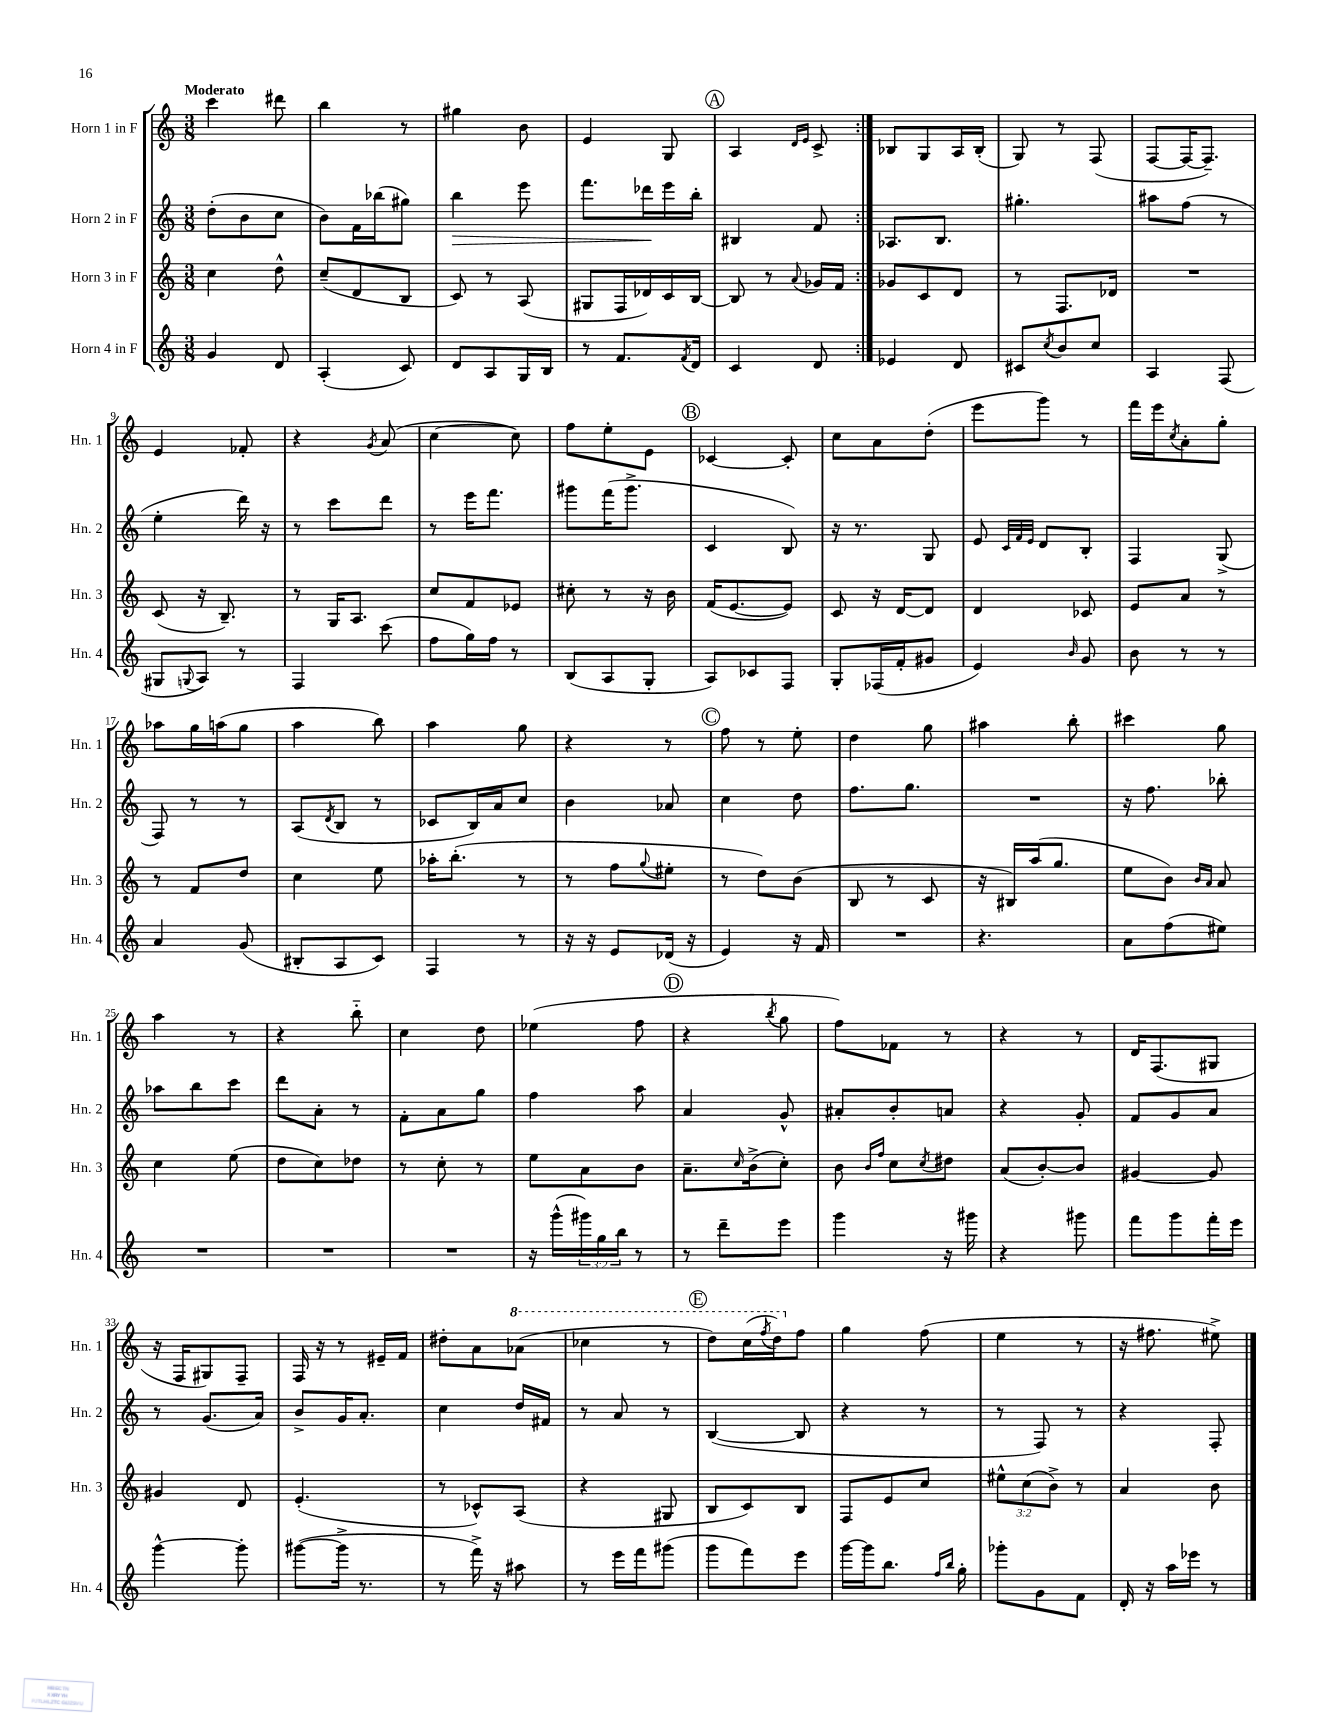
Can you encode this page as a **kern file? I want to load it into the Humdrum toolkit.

**kern	**kern	**kern	**kern
*staff4	*staff3	*staff2	*staff1
*clefG2	*clefG2	*clefG2	*clefG2
*k[]	*k[]	*k[]	*k[]
*M3/8	*M3/8	*M3/8	*M3/8
4g	4cc	(8dd'	4ccc
.	.	8b	.
8d	8dd^^	8cc	8ddd#
=	=	=	=
(4A'	(8cc~	8b)	4bb
.	8d	16f	.
.	.	(16bb-	.
8c)	8B	8gg#)	8r
=	=	=	=
8d	8c)	4bb	4gg#
8A	8r	.	.
16G	(8A	8eee	8b
16B	.	.	.
=	=	=	=
8r	8G#	8.fff	4e
8.f	16F	.	.
.	16d-)	16ddd-	.
.	16c	16eee	8G
8qf	.	.	.
16d	[16B	16bb'	.
=	=	=	=
4c	8B]	4B#	4A
.	8r	.	.
.	.	.	16qqd
.	8qqa	.	16qqe
8d	16g-	8f	8c^
.	16f	.	.
=:|!	=:|!	=:|!	=:|!
4e-	8g-	8.A-	8B-
.	8c	.	8G
.	.	8.B	.
8d	8d	.	16A
.	.	.	(16B-'
=	=	=	=
8c#	8r	4.gg#'	8G)
8qcc	.	.	.
8b	8.F	.	8r
8cc	.	.	(8F
.	16d-	.	.
=	=	=	=
4A	4.r	8aa#	[8F
.	.	(8ff	16F_
.	.	.	8.F~])
(8F	.	8r	.
=	=	=	=
8G#	(8c	4ee'	4e
8qqG	.	.	.
8A)	16r	.	.
.	8.B~)	.	.
8r	.	16ddd)	8f-'
.	.	16r	.
=	=	=	=
4F	8r	8r	4r
.	16G	8ccc	.
.	8.A	.	.
.	.	.	8qg
(8ccc	.	8ddd	(8a
=	=	=	=
8ff	8cc	8r	[4cc
16gg)	8f	16eee	.
16ff	.	8.fff	.
8r	8e-	.	8cc])
=	=	=	=
(8B	8cc#'	8ggg#	8ff
8A	8r	(16fff	8ee'
.	.	8.ggg#^	.
8G'	16r	.	8e
.	16b	.	.
=	=	=	=
8A)	(16f	4c	[4c-
.	[8.e	.	.
8c-	.	.	.
8F	8e])	8B)	8c-']
=	=	=	=
8G'	8c	16r	8cc
.	.	8.r	.
(16F-	16r	.	8a
16f'	[16d	.	.
8g#	8d]	8G	(8dd'
=	=	=	=
4e)	4d	8e	8eee
.	.	32qqc	.
.	.	32qqf	.
.	.	32qqe	.
.	.	8d	8ggg)
16qqb	.	.	.
8g	8c-	8B'	8r
=	=	=	=
8b	8e	4F	16fff
.	.	.	16eee
.	.	.	8qcc
8r	8a	.	8a'
8r	8r	(8G^	8gg'
=	=	=	=
4a	8r	8F)	8aa-
.	8f	8r	16gg
.	.	.	(16aa
(8g	8dd	8r	8gg
=	=	=	=
8B#'	4cc	(8A	4aa
.	.	8qd	.
8A	.	8B	.
8c)	8ee	8r	8bb)
=	=	=	=
4F	16aa-'	8c-	4aa
.	(8.bb'	.	.
.	.	16B)	.
.	.	16a	.
8r	8r	8cc	8gg
=	=	=	=
16r	8r	4b	4r
16r	.	.	.
8e	8ff	.	.
.	8qqgg	.	.
(16d-	8ee#'	8a-	8r
16r	.	.	.
=	=	=	=
4e)	8r	4cc	8ff
.	8dd)	.	8r
16r	(8b	8dd	8ee'
16f	.	.	.
=	=	=	=
4.r	8B	8.ff	4dd
.	8r	.	.
.	.	8.gg	.
.	8c	.	8gg
=	=	=	=
4.r	16r	4.r	4aa#
.	16B#)	.	.
.	(16aa	.	.
.	8.gg	.	.
.	.	.	8bb'
=	=	=	=
8a	8ee	16r	4ccc#
.	.	8.ff	.
(8ff	8b)	.	.
.	16qqb	.	.
.	16qqa	.	.
8ee#)	8a	8bb-'	8gg
=	=	=	=
4.r	4cc	8aa-	4aa
.	.	8bb	.
.	(8ee	8ccc	8r
=	=	=	=
4.r	8dd	8ddd	4r
.	8cc)	8a'	.
.	8dd-	8r	8bb'~
=	=	=	=
4.r	8r	8f'	4cc
.	8cc'	8a	.
.	8r	8gg	8dd
=	=	=	=
16r	8ee	4ff	(4ee-
(16ggg^^	.	.	.
24ggg#)	8a	.	.
24gg	.	.	.
24bb	.	.	.
8r	8b	8aa	8ff
=	=	=	=
8r	8.a~	4a	4r
8ddd~	.	.	.
.	16qqcc	.	.
.	(16b^	.	.
.	.	.	8qbb
8eee	8cc')	8g^^	8gg
=	=	=	=
4ggg	8b	8a#'	8ff)
.	16qqb	.	.
.	16qqff	.	.
.	8cc	8b'	8f-
.	8qcc	.	.
16r	8dd#	8a	8r
16ggg#	.	.	.
=	=	=	=
4r	(8a	4r	4r
.	[8b')	.	.
8ggg#	8b]	8g'	8r
=	=	=	=
8fff	[4g#	8f	16d
.	.	.	(8.F
8ggg	.	8g	.
16fff'	8g#]	8a	8G#
16eee	.	.	.
=	=	=	=
[4ggg^^	4g#	8r	16r
.	.	.	16F
.	.	(8.g	8G#)
8ggg']	8d	.	8F~
.	.	16a)	.
=	=	=	=
([8ggg#	(4.e'	8b^	16F
.	.	.	16r
16ggg#^]	.	16g	8r
8.r	.	8.a'	.
.	.	.	16e#~
.	.	.	16f
=	=	=	=
8r	8r	4cc	8dd#'
16fff^)	8c-^^)	.	8a
16r	.	.	.
8aa#	(8A	16dd	(8aa-
.	.	16f#	.
=	=	=	=
8r	4r	8r	4ccc-
16eee	.	8a	.
16fff	.	.	.
(8ggg#	8G#	8r	8r
=	=	=	=
8ggg	8B	([4B	8ddd)
8fff)	8c)	.	(16ccc
.	.	.	8qfff
.	.	.	16ddd)
8eee	8B	8B]	8ff
=	=	=	=
[16ggg	8F	4r	4gg
16ggg]	.	.	.
8.bb	8e	.	.
.	8cc	8r	(8ff
16qqff	.	.	.
16qqbb	.	.	.
16gg'	.	.	.
=	=	=	=
8ggg-'	12ee#^^	8r	4ee
.	(12cc	.	.
8g	.	8F)	.
.	12b^)	.	.
8f	8r	8r	8r
=	=	=	=
16d'	4a	4r	16r
16r	.	.	8.ff#
16aa	.	.	.
16eee-	.	.	.
8r	8b	8F'	8ee#^)
==	==	==	==
*-	*-	*-	*-
